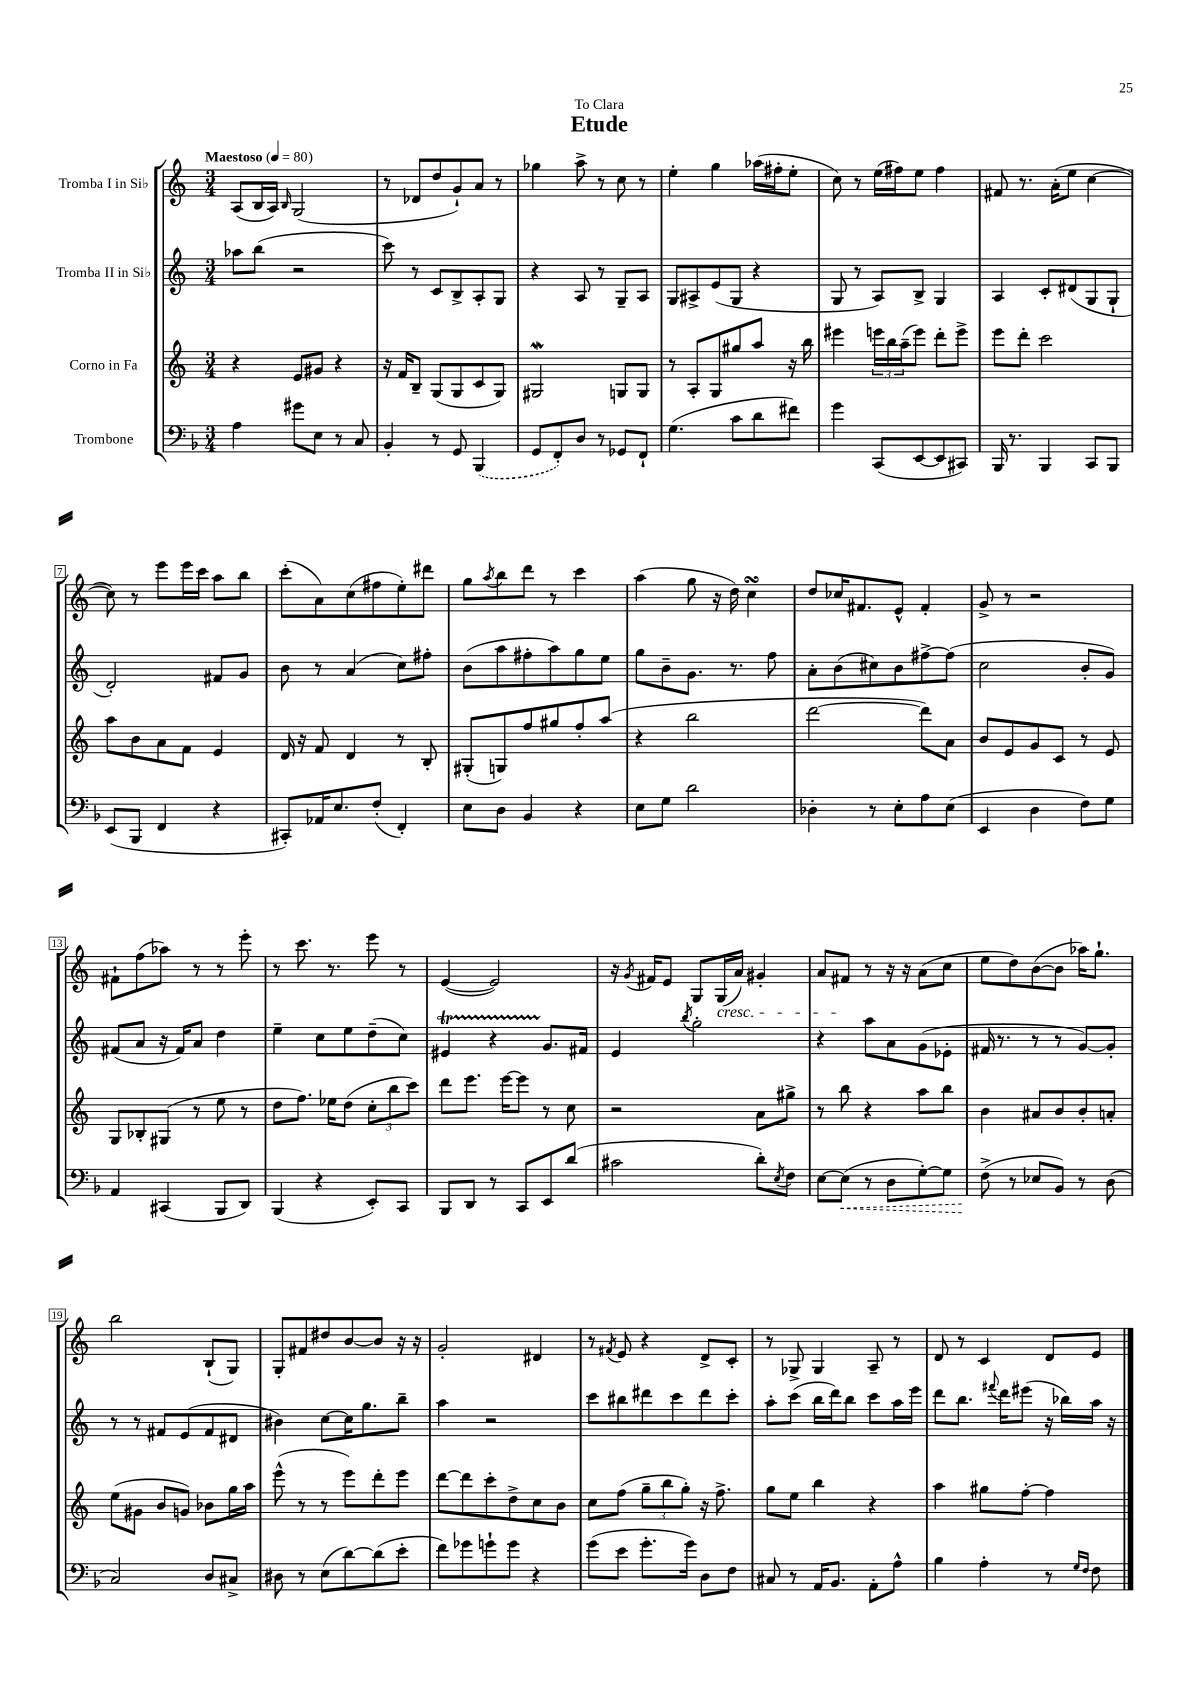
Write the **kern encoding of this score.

**kern	**kern	**kern	**kern
*staff4	*staff3	*staff2	*staff1
*clefF4	*clefG2	*clefG2	*clefG2
*k[b-]	*k[]	*k[]	*k[]
*M3/4	*M3/4	*M3/4	*M3/4
*MM80	*MM80	*MM80	*MM80
4A	4r	8aa-	(8A
.	.	(8bb	16B
.	.	.	16A)
.	.	.	16qqB
8g#	8e	2r	(2G
8E	8g#	.	.
8r	4r	.	.
8C	.	.	.
=	=	=	=
4BB-'	16r	8ccc)	8r
.	16f	.	.
.	8B~	8r	8d-
8r	(8G	8c	8dd
8GG	8G	8B^	8g`)
(4BBB-	8c	8A'	8a
.	8G)	8G	8r
=	=	=	=
8GG	2G#	4r	4gg-
8FF')	.	.	.
8D	.	8A	8aa^
8r	.	8r	8r
8GG-	8G	8G~	8cc
8FF`	8G	8A	8r
=	=	=	=
(4.G	8r	8G	4ee'
.	8A'	8A#^	.
.	8G	(8e	4gg
8c	8gg#	8G	.
8d	8aa	4r	(16aa-
.	.	.	16ff#'
8f#)	16r	.	8ee'
.	16bb	.	.
=	=	=	=
4g	4eee#	8G	8cc)
.	.	8r	8r
(8CC	24eee	8A)	(16ee
.	24bb	.	.
.	.	.	16ff#)
.	(24aa~	.	.
[8EE	8eee)	8B^	8ee
8EE]	8ddd'	4G	4ff#
8CC#)	8eee^	.	.
=	=	=	=
16BBB-	8eee	4A	8f#
8.r	.	.	.
.	8ddd'	.	8.r
4BBB-	2ccc	8c'	.
.	.	.	(16a'
.	.	(8d#	8ee
8CC	.	8G	[4cc
8BBB-	.	8G`	.
=	=	=	=
(8EE	8aa	2d')	8cc])
8BBB-	8b	.	8r
4FF	8a	.	8eee
.	8f	.	16eee
.	.	.	16ccc
4r	4e	8f#	8aa
.	.	8g	8bb
=	=	=	=
8CC#')	16d	8b	(8ccc'
.	16r	.	.
16AA-	8f	8r	8a)
8.E	.	.	.
.	4d	(4a	(8cc
(8F'	.	.	8ff#
4FF')	8r	8cc)	8ee')
.	8B'	8ff#'	8ddd#
=	=	=	=
8E	(8G#'	(8b	8gg
.	.	.	8qaa
8D	8G)	8aa	8bb
4BB-	8ff	8ff#'	8ddd
.	8gg#	8aa)	8r
4r	8ff'	8gg	4ccc
.	(8aa	8ee	.
=	=	=	=
8E	4r	8gg	(4aa
8G	.	8b~	.
2d	2bb	8.g	8gg
.	.	.	16r
.	.	8.r	16dd)
.	.	.	4cc
.	.	8ff	.
=	=	=	=
4D-'	[2ddd	8a'	8dd
.	.	(8b	16cc-
.	.	.	8.f#
8r	.	8cc#)	.
8E'	.	8b	8e^^
8A	8ddd])	[8ff#^	4f#'
(8E	8a	(8ff#]	.
=	=	=	=
4EE	8b	2cc	8g^
.	8e	.	8r
4D	8g	.	2r
.	8c	.	.
8F)	8r	8b'	.
8G	8e	8g)	.
=	=	=	=
4AA	8G	(8f#	8f#`
.	8B-'	8a	(8ff
(4CC#	(8G#	16r	8aa-)
.	.	16f#)	.
.	8r	8a	8r
8BBB-	8ee	4dd	8r
8DD)	8r	.	8eee'
=	=	=	=
(4BBB-	8dd	4ee~	8r
.	8.ff)	.	8.ccc
4r	.	8cc	.
.	16ee-	.	8.r
.	(8dd	8ee	.
8EE')	12cc'	(8dd~	8eee
.	12bb	.	.
8CC	.	8cc)	8r
.	12ccc)	.	.
=	=	=	=
8BBB-	8ddd	4e#	([4e
8DD	8.eee	.	.
8r	.	4r	2e])
.	[16eee	.	.
8CC	8eee]	.	.
8EE	8r	8.g	.
(8d	8cc	.	.
.	.	16f#	.
=	=	=	=
2c#	2r	4e	16r
.	.	.	8qg
.	.	.	16f#
.	.	.	8e
.	.	8qbb	.
.	.	2gg'	8G
.	.	.	(16G
.	.	.	16a)
8d')	8a	.	4g#'
8qE	.	.	.
8F	8gg#^	.	.
=	=	=	=
[8E	8r	4r	8a
(8E]	8bb	.	8f#
8r	4r	8aa	8r
8D	.	8a	16r
.	.	.	16r
[8G')	8aa	(8g	(8a
8G]	8bb	8e-'	8cc
=	=	=	=
(8F^	4b	16f#	8ee
.	.	8.r	.
8r	.	.	8dd)
8E-	8a#	8r	([8b
8BB-)	8b	8r	8b]
8r	8b'	[8g)	16aa-)
.	.	.	8.gg`
(8D	8a'	8g']	.
=	=	=	=
2C)	(8ee	8r	2bb
.	8g#	8r	.
.	8b	8f#	.
.	8g)	(8e	.
8D	8b-	8f#	(8B`
8C#^	16gg	8d#	8G)
.	16aa	.	.
=	=	=	=
8D#	(8eee^^	4b#)	8G'
8r	8r	.	8f#
(8E	8r	[8cc	8dd#
[8d)	8eee)	16cc]	[8b
.	.	8.gg	.
(8d]	8ddd'	.	8b]
8e'	8eee	8bb~	16r
.	.	.	16r
=	=	=	=
8f)	[8ddd	4aa	2g'
8g-	8ddd]	.	.
8g`	8ccc'	2r	.
8g	8dd^	.	.
4r	8cc	.	4d#
.	8b	.	.
=	=	=	=
(8g	8cc	8ccc	8r
.	.	.	8qf#
8e	(8ff	8bb#	8e
8.g'	12gg~	8ddd#	4r
.	12bb	.	.
.	.	8ccc	.
.	12gg')	.	.
16g)	.	.	.
8D	16r	8ddd#	8d^
.	8.ff^	.	.
8F	.	8ccc'	8c'
=	=	=	=
8C#	8gg	8aa'	8r
8r	8ee	(8ccc	8G-^
16AA	4bb	16bb	4G-
8.BB-	.	16ddd)	.
.	.	8bb	.
8AA'	4r	8ccc	8A~
8A^^	.	16aa	8r
.	.	16eee	.
=	=	=	=
4B-	4aa	8ddd	8d
.	.	8.bb	8r
4A'	8gg#	.	4c
.	.	8qqfff#	.
.	.	16ddd	.
.	[8ff'	(8eee#	.
8r	4ff]	16r	8d
.	.	16bb-)	.
16qqG	.	.	.
16qqF	.	.	.
8F	.	16aa	8e
.	.	16r	.
==	==	==	==
*-	*-	*-	*-
